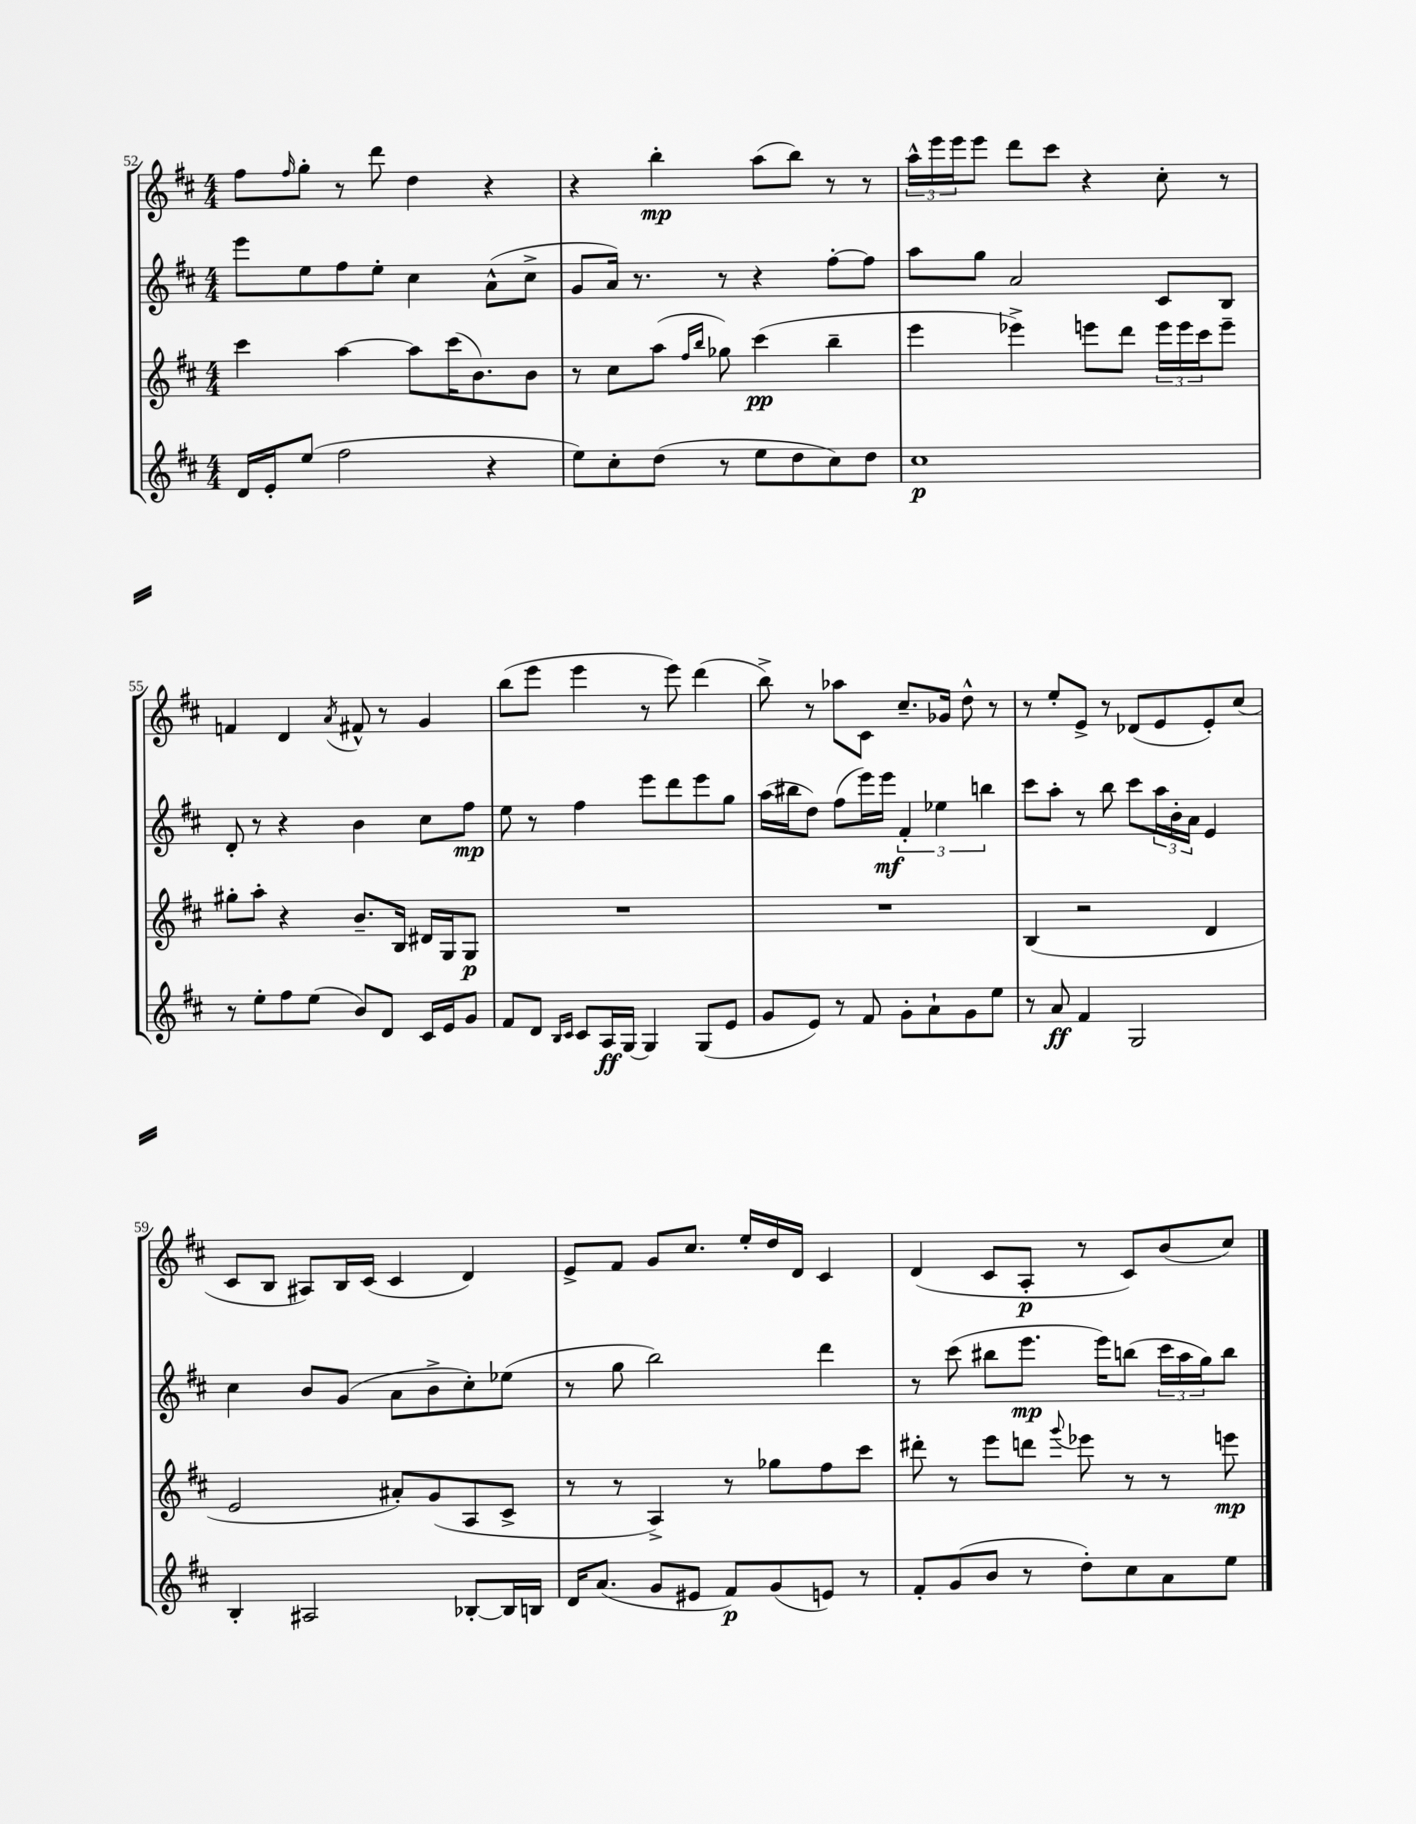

**kern	**kern	**kern	**kern
*staff4	*staff3	*staff2	*staff1
*clefG2	*clefG2	*clefG2	*clefG2
*k[f#c#]	*k[f#c#]	*k[f#c#]	*k[f#c#]
*M4/4	*M4/4	*M4/4	*M4/4
16d	4ccc#	8eee	8ff#
16e'	.	.	.
.	.	.	16qqff#
(8ee	.	8ee	8gg'
2ff#	[4aa	8ff#	8r
.	.	8ee'	8ddd
.	8aa]	4cc#	4dd
.	(16ccc#	.	.
.	8.b)	.	.
4r	.	(8a^^	4r
.	8b	8cc#^	.
=	=	=	=
8ee)	8r	8g	4r
8cc#'	8cc#	16a)	.
.	.	8.r	.
(8dd	(8aa	.	4bb'
.	16qqff#	.	.
.	16qqbb	.	.
8r	8gg-)	8r	.
8ee	(4ccc#	4r	(8aa
8dd	.	.	8bb)
8cc#)	4bb~	[8ff#'	8r
8dd	.	8ff#]	8r
=	=	=	=
1cc#	4eee	8aa	24aa^^
.	.	.	24eee
.	.	.	24eee
.	.	8gg	8eee
.	4eee-^)	2a	8ddd
.	.	.	8ccc#
.	8eee	.	4r
.	8ddd	.	.
.	24eee	8c#	8cc#'
.	24eee	.	.
.	24ccc#	.	.
.	8eee~	8B	8r
=	=	=	=
8r	8gg#'	8d'	4f
8ee'	8aa'	8r	.
8ff#	4r	4r	4d
(8ee	.	.	.
.	.	.	8qa
8b)	8.b~	4b	8f#^^
8d	.	.	8r
.	16B	.	.
16c#	16d#	8cc#	4g
16e	16G	.	.
8g	8G	8ff#	.
=	=	=	=
8f#	1r	8ee	(8bb
8d	.	8r	8eee
16qqB	.	.	.
16qqc#	.	.	.
8c#	.	4ff#	4eee
16A	.	.	.
[16G	.	.	.
4G]	.	8eee	8r
.	.	8ddd	8eee)
(8G	.	8eee	(4ddd
8e	.	8gg	.
=	=	=	=
8g	1r	(16aa	8bb^)
.	.	16bb#	.
8e)	.	8dd)	8r
8r	.	(8ff#	8aa-
8f#	.	16eee)	8c#
.	.	16eee	.
8g'	.	6f#'	8.cc#~
8a`	.	.	.
.	.	6ee-	.
.	.	.	16g-
8g	.	.	8dd^^
.	.	6bb	.
8ee	.	.	8r
=	=	=	=
8r	(4B	8ccc#	8r
8a	.	8aa'	8ee'
4f#	2r	8r	8e^
.	.	8bb	8r
2G	.	8ccc#	(8d-
.	.	24aa	8e
.	.	24b'	.
.	.	24a	.
.	4d	4e	8e')
.	.	.	(8cc#
=	=	=	=
4B'	2e	4cc#	8c#
.	.	.	8B
2A#	.	8b	8A#)
.	.	(8g	16B
.	.	.	(16c#
.	8a#')	8a	4c#
.	(8g	8b^	.
[8B-'	8A	8cc#')	4d)
16B-]	8c#^	(8ee-	.
16B	.	.	.
=	=	=	=
16d	8r	8r	8e^
(8.a	.	.	.
.	8r	8gg	8f#
8g	4A^)	2bb)	8g
8e#	.	.	8.cc#
8f#)	8r	.	.
.	.	.	16ee'
(8g	8gg-	.	16dd
.	.	.	16d
8e)	8ff#	4ddd	4c#
8r	8ccc#	.	.
=	=	=	=
8f#'	8ddd#'	8r	(4d
(8g	8r	(8ccc#	.
8b	8eee	8bb#	8c#
8r	8ddd	8.eee	8A'
.	8qqggg	.	.
8dd')	8eee-	.	8r
.	.	16eee)	.
8cc#	8r	(8bb	8c#)
8a	8r	24ccc#	(8b
.	.	24aa	.
.	.	24gg)	.
8ee	8eee	8bb	8cc#)
==	==	==	==
*-	*-	*-	*-
